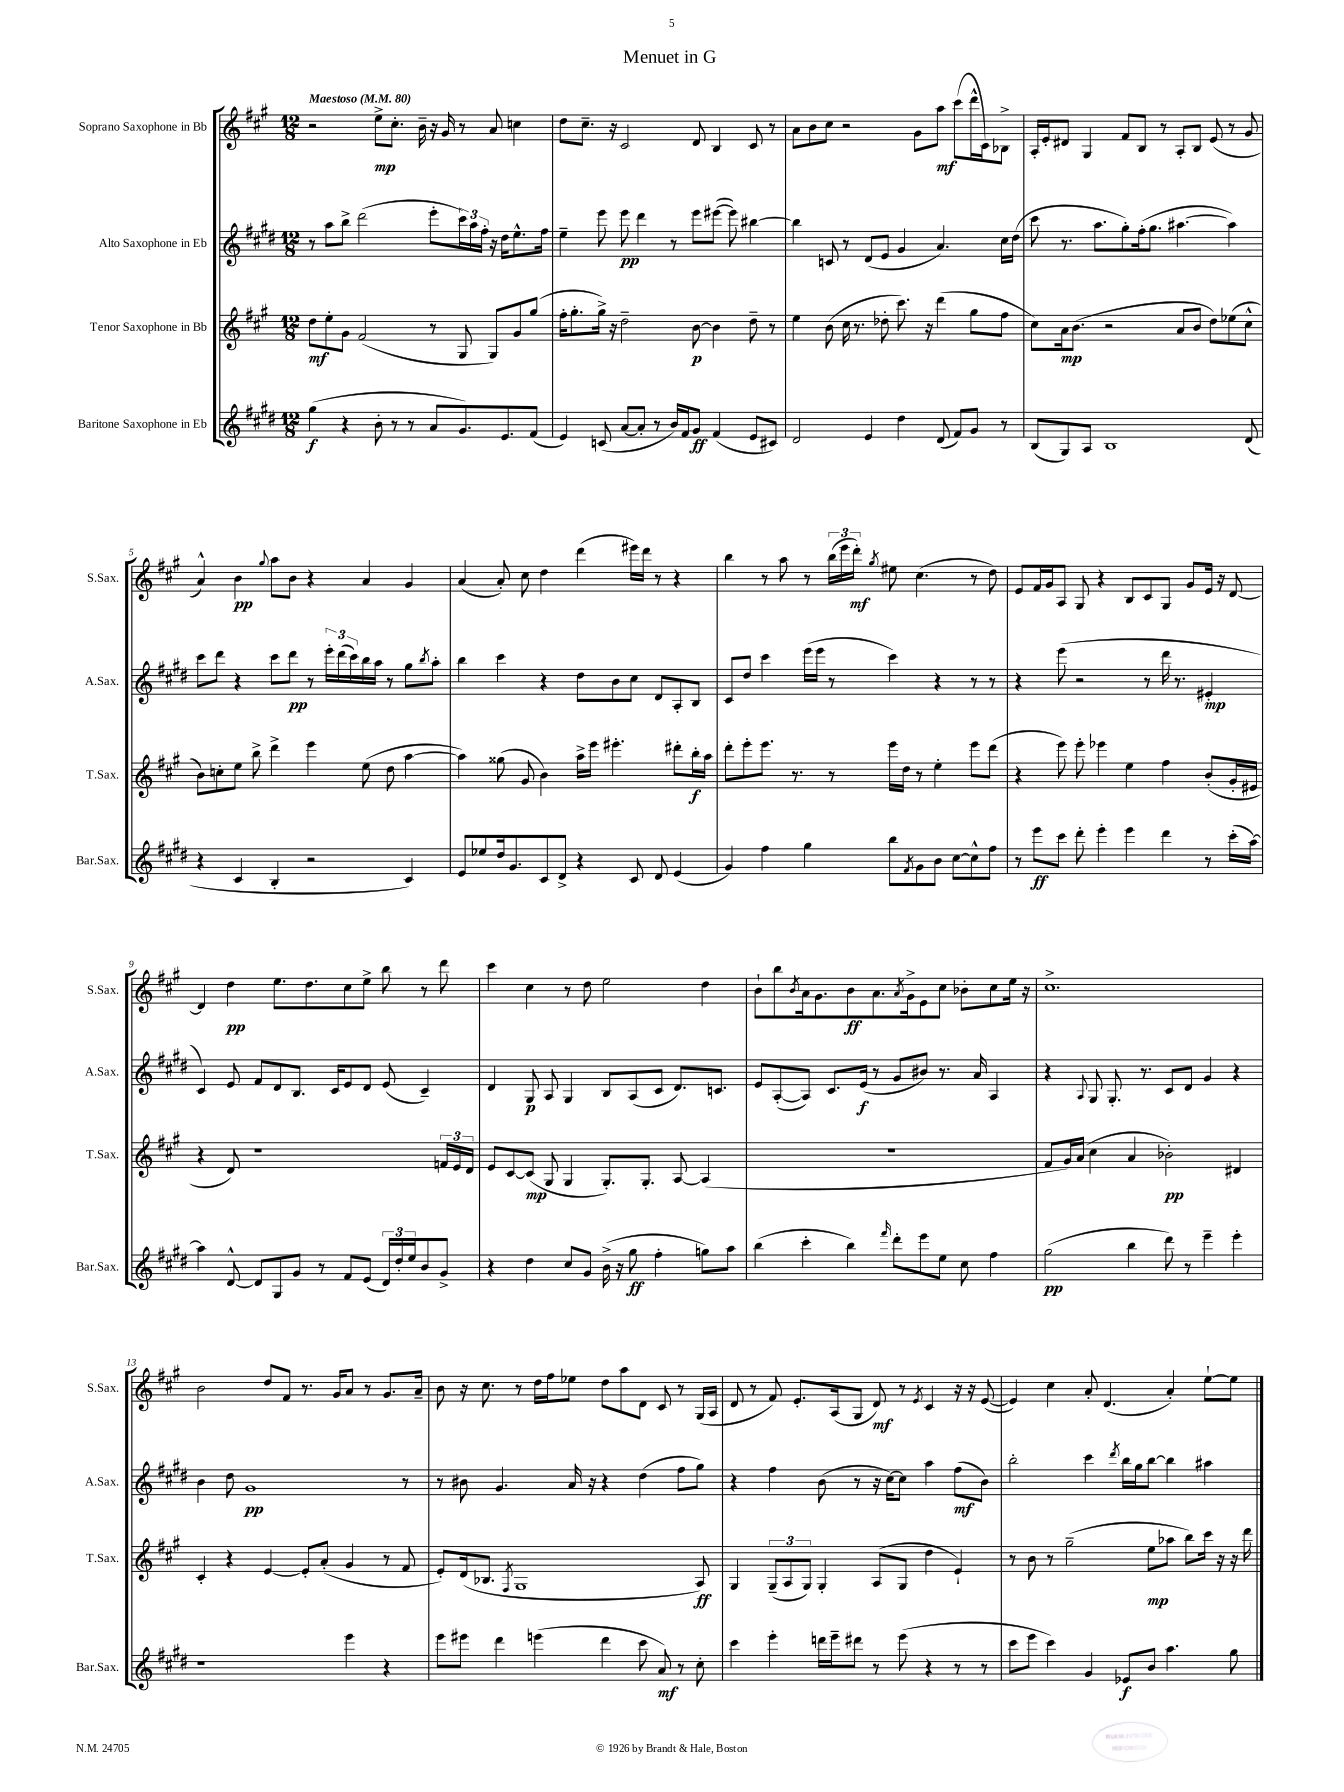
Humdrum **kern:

**kern	**dynam	**kern	**dynam	**kern	**dynam	**kern	**dynam
*part4	*part4	*part3	*part3	*part2	*part2	*part1	*part1
*staff4	*staff4	*staff3	*staff3	*staff2	*staff2	*staff1	*staff1
*I"Baritone Saxophone in Eb	*	*I"Tenor Saxophone in Bb	*	*I"Alto Saxophone in Eb	*	*I"Soprano Saxophone in Bb	*
*I'Bar.Sax.	*	*I'T.Sax.	*	*I'A.Sax.	*	*I'S.Sax.	*
*clefG2	*	*clefG2	*	*clefG2	*	*clefG2	*
*k[f#c#g#d#]	*	*k[f#c#g#]	*	*k[f#c#g#d#]	*	*k[f#c#g#]	*
*M12/8	*	*M12/8	*	*M12/8	*	*M12/8	*
*MM80	*	*MM80	*	*MM80	*	*MM80	*
=1	=1	=1	=1	=1	=1	=1	=1
!	!	!	!	!	!	!LO:TX:a:B:t=Maestoso	!
(4gg#\	f	8dd\L	mf	8r	.	2r	.
.	.	8ee'\	.	8aa\L	.	.	.
4r	.	8g#\J	.	8bb^\J	.	.	.
.	.	(2f#/	.	(2ddd#\	.	.	.
8b'\	.	.	.	.	.	8ee^\L	mp
8r	.	.	.	.	.	8.cc#'\J	.
8r	.	.	.	.	.	.	.
.	.	.	.	.	.	16b~\	.
8a/L	.	8r	.	8eee'\L	.	16r	.
.	.	.	.	.	.	16g#/	.
8.g#/)	.	8G#/	.	24ccc#\L)	.	8r	.
.	.	.	.	24aa\	.	.	.
.	.	.	.	24ff#'\JJ	.	.	.
.	.	8G#/L)	.	16r	.	8a/	.
8.e/	.	.	.	16dd#\KL	.	.	.
.	.	8g#/	.	8.ee^^\	.	4ccn\	.
(8f#/J	.	(8gg#/J	.	.	.	.	.
.	.	.	.	16ff#\Jk	.	.	.
=2	=2	=2	=2	=2	=2	=2	=2
4e/)	.	16ff#'\KL	.	4ee~\	.	8dd\L	.
.	.	8.gg#'\	.	.	.	.	.
.	.	.	.	.	.	8.cc#~\J	.
(8cn/	.	16gg#^\Jk)	.	8eee\	.	.	.
.	.	16r	.	.	.	16r	.
[8a/L	.	2dd~\	.	8eee\	pp	2c#/	.
8a'/J]	.	.	.	4ddd#\	.	.	.
8r	.	.	.	.	.	.	.
16b/LL)	.	.	.	8r	.	.	.
16f#/J	.	.	.	.	.	.	.
8g#/J	ff	[8b\	p	8eee\L	.	8d/	.
(4f#/	.	4b\]	.	([8eee#X\J	.	4B/	.
.	.	.	.	8eee#\])	.	.	.
8e/L	.	8dd~\	.	[4bb#X\	.	8c#/	.
8c#X/J)	.	8r	.	.	.	8r	.
=3	=3	=3	=3	=3	=3	=3	=3
2d#/	.	4ee\	.	4bb#\]	.	8a\L	.
.	.	.	.	.	.	8b\	.
.	.	(8b\	.	8cn/	.	8cc#\J	.
.	.	16cc#\	.	8r	.	2r	.
.	.	8.r	.	.	.	.	.
4e/	.	.	.	(8d#/L	.	.	.
.	.	8dd-X'\	.	8e/J	.	.	.
4dd#\	.	8.ccc#\)	.	4g#/	.	.	.
.	.	.	.	.	.	8g#\L	.
.	.	16r	.	.	.	.	.
(8d#/	.	(4ddd\	.	4.a/)	.	8aa\J	mf
8f#/L)	.	.	.	.	.	(8ccc#\L	.
8g#/J	.	8gg#\L	.	.	.	16ddd^^\L	.
.	.	.	.	.	.	16c#\J)	.
8r	.	8ff#\J	.	16cc#\LL	.	8B-X^\J	.
.	.	.	.	(16dd#\JJ	.	.	.
=4	=4	=4	=4	=4	=4	=4	=4
(8B/L	.	8cc#\L)	.	8ccc#\	.	16A'/LL	.
.	.	.	.	.	.	16e'/J	.
8G#/)	.	16a\k	mp	8.r	.	8d#X/J	.
.	.	(8.b\J	.	.	.	.	.
8A/J	.	.	.	.	.	4G#/	.
.	.	.	.	8.aa\L	.	.	.
1B	.	2r	.	.	.	.	.
.	.	.	.	8gg#'\)	.	8f#/L	.
.	.	.	.	(16ff#'\k	.	8B/J	.
.	.	.	.	8.gg#\J	.	.	.
.	.	.	.	.	.	8r	.
.	.	8a/L	.	[4.aa#X\	.	8A'/L	.
.	.	8b/J	.	.	.	8B/J	.
.	.	8dd\L)	.	.	.	(8e/	.
.	.	(8ee-X\	.	4aa#\])	.	8r	.
(8d#/	.	8cc#^^\J	.	.	.	8g#/	.
!!LO:LB:g=z
=5	=5	=5	=5	=5	=5	=5	=5
4r	.	8b\L)	.	8ccc#\L	.	4a^^/)	.
.	.	8ccn'\	.	8ddd#\J	.	.	.
4c#/	.	8ee\J	.	4r	.	4b\	pp
.	.	8bb^\	.	.	.	.	.
.	.	.	.	.	.	8qqgg#/	.
4B'/	.	4ddd^\	.	8ccc#\L	.	8aa\L	.
.	.	.	.	8ddd#\J	pp	8b\J	.
2r	.	4eee\	.	8r	.	4r	.
.	.	.	.	24eee'\LL	.	.	.
.	.	.	.	(24ddd#\	.	.	.
.	.	.	.	24ccc#\)	.	.	.
.	.	(8ee\	.	16bb\	.	4a/	.
.	.	.	.	16aa\JJ	.	.	.
.	.	8dd\	.	8r	.	.	.
4c#/)	.	[4aa\	.	8gg#\L	.	4g#/	.
.	.	.	.	8qbb/	.	.	.
.	.	.	.	8aa'\J	.	.	.
=6	=6	=6	=6	=6	=6	=6	=6
8e/L	.	4aa\])	.	4bb\	.	(4a/	.
8ee-X/	.	.	.	.	.	.	.
16dd#/k	.	(8gg##X\	.	4ccc#\	.	8a'/)	.
8.g#/	.	.	.	.	.	.	.
.	.	8g#/	.	.	.	8cc#\	.
8c#/	.	4b\)	.	4r	.	4dd\	.
8d#^/J	.	.	.	.	.	.	.
4r	.	16aa^\LL	.	8dd#\L	.	(4ddd\	.
.	.	16eee\JJ	.	.	.	.	.
.	.	4.eee#X'\	.	8b\	.	.	.
8c#/	.	.	.	8cc#\J	.	16eee#X\LL)	.
.	.	.	.	.	.	16ddd\JJ	.
8d#/	.	.	.	8d#/L	.	8r	.
(4e/	.	8ddd#X'\L	.	8A'/	.	4r	.
.	.	16bb'\L	f	8B/J	.	.	.
.	.	16aa\JJ	.	.	.	.	.
=7	=7	=7	=7	=7	=7	=7	=7
4g#/)	.	8ddd'\L	.	8c#/L	.	4bb\	.
.	.	8eee'\	.	8dd#/J	.	.	.
4ff#\	.	8.eee\J	.	4ccc#\	.	8r	.
.	.	.	.	.	.	8aa\	.
.	.	8.r	.	.	.	.	.
4gg#\	.	.	.	(16eee\LL	.	8r	.
.	.	.	.	16eee\JJ	.	.	.
.	.	8r	.	8r	.	(24bb\LL	.
.	.	.	.	.	.	24eee\	.
.	.	.	.	.	.	24ddd'\JJ)	mf
.	.	.	.	.	.	8qgg#/	.
8bb\L	.	16eee\LL	.	4ccc#\)	.	8ee#X\	.
.	.	16dd\JJ	.	.	.	.	.
8qf#/	.	.	.	.	.	.	.
8g#\	.	8r	.	.	.	(4.cc#\	.
8b\J	.	4ee'\	.	4r	.	.	.
[8cc#\L	.	.	.	.	.	.	.
8cc#^^\]	.	8eee\L	.	8r	.	8r	.
8ff#\J	.	(8ddd\J	.	8r	.	8dd\)	.
=8	=8	=8	=8	=8	=8	=8	=8
8r	.	4r	.	4r	.	8e/L	.
8eee\L	ff	.	.	.	.	16f#/L	.
.	.	.	.	.	.	16g#/J	.
8ccc#\J	.	8eee\)	.	(8eee\	.	8A/J	.
8ddd#'\	.	8eee'\	.	2r	.	8G#/	.
4eee'\	.	4eee-X\	.	.	.	4r	.
4eee\	.	4ee\	.	.	.	8B/L	.
.	.	.	.	8r	.	8c#/	.
4ddd#\	.	4ff#\	.	16ddd#\	.	8G#/J	.
.	.	.	.	8.r	.	.	.
.	.	.	.	.	.	8g#/L	.
8r	.	(8b'/L	.	4e#X'/	mp	16e/Jk	.
.	.	.	.	.	.	16r	.
(16ccc#'\LL	.	16g#'/L	.	.	.	[8d/	.
[16aa\JJ)	.	16e#X/JJ	.	.	.	.	.
!!LO:LB:g=z
=9	=9	=9	=9	=9	=9	=9	=9
4aa\]	.	4r	.	4c#/)	.	4d/]	.
[8d#^^/	.	8d/)	.	8e/	.	4dd\	pp
8d#/L]	.	1r	.	8f#/L	.	.	.
8G#/	.	.	.	8d#/	.	8.ee\L	.
8g#/J	.	.	.	8.B/J	.	.	.
.	.	.	.	.	.	8.dd\	.
8r	.	.	.	.	.	.	.
.	.	.	.	16c#/KL	.	.	.
8f#/L	.	.	.	8e/	.	8cc#\	.
(8e/J	.	.	.	8d#/J	.	8ee^\J	.
24d#/LL)	.	.	.	(8e/	.	8bb\	.
24dd#'/	.	.	.	.	.	.	.
24ee/J	.	.	.	.	.	.	.
8b/	.	.	.	4c#~/)	.	8r	.
8g#^/J	.	24fn/LL	.	.	.	8ddd\	.
.	.	24e/	.	.	.	.	.
.	.	24d/JJ	.	.	.	.	.
=10	=10	=10	=10	=10	=10	=10	=10
4r	.	8e/L	.	4d#/	.	4ccc#\	.
.	.	[8c#/	.	.	.	.	.
4dd#\	.	(8c#/J]	mp	8G#/	p	4cc#\	.
.	.	8G#/	.	8A/	.	.	.
8cc#/L	.	4G#/	.	4G#/	.	8r	.
8g#/J	.	.	.	.	.	8dd\	.
(16b^\	.	8.G#'/L)	.	8B/L	.	2ee\	.
16r	.	.	.	.	.	.	.
8gg#\	ff	.	.	(8A/	.	.	.
.	.	8.G#'/J	.	.	.	.	.
4ff#'\	.	.	.	8c#/J	.	.	.
.	.	[8A/	.	8.d#/L)	.	.	.
8ggn\L)	.	(4A/]	.	.	.	4dd\	.
.	.	.	.	8.cn/J	.	.	.
8aa\J	.	.	.	.	.	.	.
=11	=11	=11	=11	=11	=11	=11	=11
(4bb\	.	1.r	.	8e/L	.	8b`\L	.
.	.	.	.	([8A'/	.	8bb\	.
.	.	.	.	.	.	8qb/	.
4ccc#'\	.	.	.	8A/J])	.	16a\k	.
.	.	.	.	.	.	8.g#\	.
.	.	.	.	8.c#/L	.	.	.
4bb\)	.	.	.	.	.	8b\	ff
.	.	.	.	(16e/Jk	f	.	.
.	.	.	.	8r	.	8.a\	.
16qqfff#/	.	.	.	.	.	.	.
8ddd#'\L	.	.	.	8g#/L	.	.	.
.	.	.	.	.	.	8qa/	.
.	.	.	.	.	.	16g#^\k	.
8eee\	.	.	.	8b#X/J)	.	8e\	.
8ee\J	.	.	.	8.r	.	8cc#\J	.
8cc#\	.	.	.	.	.	8b-X'\L	.
.	.	.	.	16a/	.	.	.
4ff#\	.	.	.	4A/	.	8cc#\	.
.	.	.	.	.	.	16ee\Jk	.
.	.	.	.	.	.	16r	.
=12	=12	=12	=12	=12	=12	=12	=12
(2gg#\	pp	8f#/L	.	4r	.	1.cc#^	.
.	.	16g#/L)	.	.	.	.	.
.	.	(16a/JJ	.	.	.	.	.
.	.	.	.	8qqA/	.	.	.
.	.	4cc#\	.	8G#/	.	.	.
.	.	.	.	8.G#'/	.	.	.
4bb\	.	4a/	.	.	.	.	.
.	.	.	.	8.r	.	.	.
8ddd#\)	.	2b-X'\)	pp	8c#/L	.	.	.
8r	.	.	.	8d#/J	.	.	.
4eee~\	.	.	.	4g#/	.	.	.
4eee'\	.	4d#X/	.	4r	.	.	.
!!LO:LB:g=z
=13	=13	=13	=13	=13	=13	=13	=13
1r	.	4c#'/	.	4b\	.	2b\	.
.	.	4r	.	8dd#\	.	.	.
.	.	.	.	1g#	pp	.	.
.	.	[4e/	.	.	.	8dd/L	.
.	.	.	.	.	.	8f#/J	.
.	.	8e'/L]	.	.	.	8.r	.
.	.	(8a'/J	.	.	.	.	.
.	.	.	.	.	.	16g#/KL	.
4eee\	.	4g#/	.	.	.	8a/J	.
.	.	.	.	.	.	8r	.
4r	.	8r	.	.	.	8.g#/L	.
.	.	8f#/	.	8r	.	.	.
.	.	.	.	.	.	16a~/Jk	.
=14	=14	=14	=14	=14	=14	=14	=14
8eee\L	.	8e'/L)	.	8r	.	8b\	.
8eee#X\J	.	(16d/k	.	8b#X\	.	16r	.
.	.	8.B-X/J	.	.	.	8.cc#\	.
4ddd#\	.	.	.	4.g#/	.	.	.
.	.	8qF#/	.	.	.	.	.
.	.	1G#	.	.	.	8r	.
(4eeen\	.	.	.	.	.	16dd\LL	.
.	.	.	.	.	.	16ff#\J	.
.	.	.	.	16a/	.	8ee-X\J	.
.	.	.	.	16r	.	.	.
4ddd#\	.	.	.	4r	.	8dd\L	.
.	.	.	.	.	.	8aa\	.
8ccc#\	.	.	.	(4dd#\	.	8d\J	.
8a/)	mf	.	.	.	.	8c#/	.
8r	.	.	.	8ff#\L	.	8r	.
8cc#'\	.	8A/)	ff	8gg#\J)	.	(16G#/LL	.
.	.	.	.	.	.	16A/JJ	.
=15	=15	=15	=15	=15	=15	=15	=15
4ccc#\	.	4G#/	.	4r	.	8d/	.
.	.	.	.	.	.	8r	.
4eee'\	.	(12G#~/L	.	4ff#\	.	8f#/)	.
.	.	12A/	.	.	.	.	.
.	.	.	.	.	.	8.e'/L	.
.	.	12G#/J)	.	.	.	.	.
16dddn\LL	.	4G#'/	.	(8b\	.	.	.
16eee~\J	.	.	.	.	.	(16A/k	.
8ddd#X\J	.	.	.	8r	.	8G#/J	.
8r	.	(8A/L	.	16r	.	8d/)	mf
.	.	.	.	[16cc#\KL)	.	.	.
(8eee\	.	8G#/J	.	8cc#\J]	.	8r	.
.	.	.	.	.	.	8qe/	.
4r	.	4dd\	.	4aa\	.	4c#/	.
8r	.	4e`/)	.	(8ff#\L	mf	16r	.
.	.	.	.	.	.	16r	.
8r	.	.	.	8b\J)	.	([8e/	.
=16	=16	=16	=16	=16	=16	=16	=16
8ccc#\L	.	8r	.	2bb'\	.	4e/])	.
8eee\J	.	8b\	.	.	.	.	.
4ccc#\)	.	8r	.	.	.	4cc#\	.
.	.	(2gg#~\	.	.	.	.	.
4g#/	.	.	.	4ccc#\	.	8a'/	.
.	.	.	.	.	.	(4.d/	.
.	.	.	.	8qddd#/	.	.	.
8e-X/L	f	.	.	16bb\LL	.	.	.
.	.	.	.	16gg#\J	.	.	.
8b/J	.	8ee\L	mp	[8bb\J	.	.	.
4.aa\	.	8aa-X\J	.	4bb\]	.	4a'/)	.
.	.	8bb\L)	.	.	.	.	.
.	.	16ccc#\Jk	.	4aa#X\	.	[8ee`\L	.
.	.	16r	.	.	.	.	.
8gg#\	.	16r	.	.	.	8ee\J]	.
.	.	16ddd\	.	.	.	.	.
==	==	==	==	==	==	==	==
*-	*-	*-	*-	*-	*-	*-	*-
